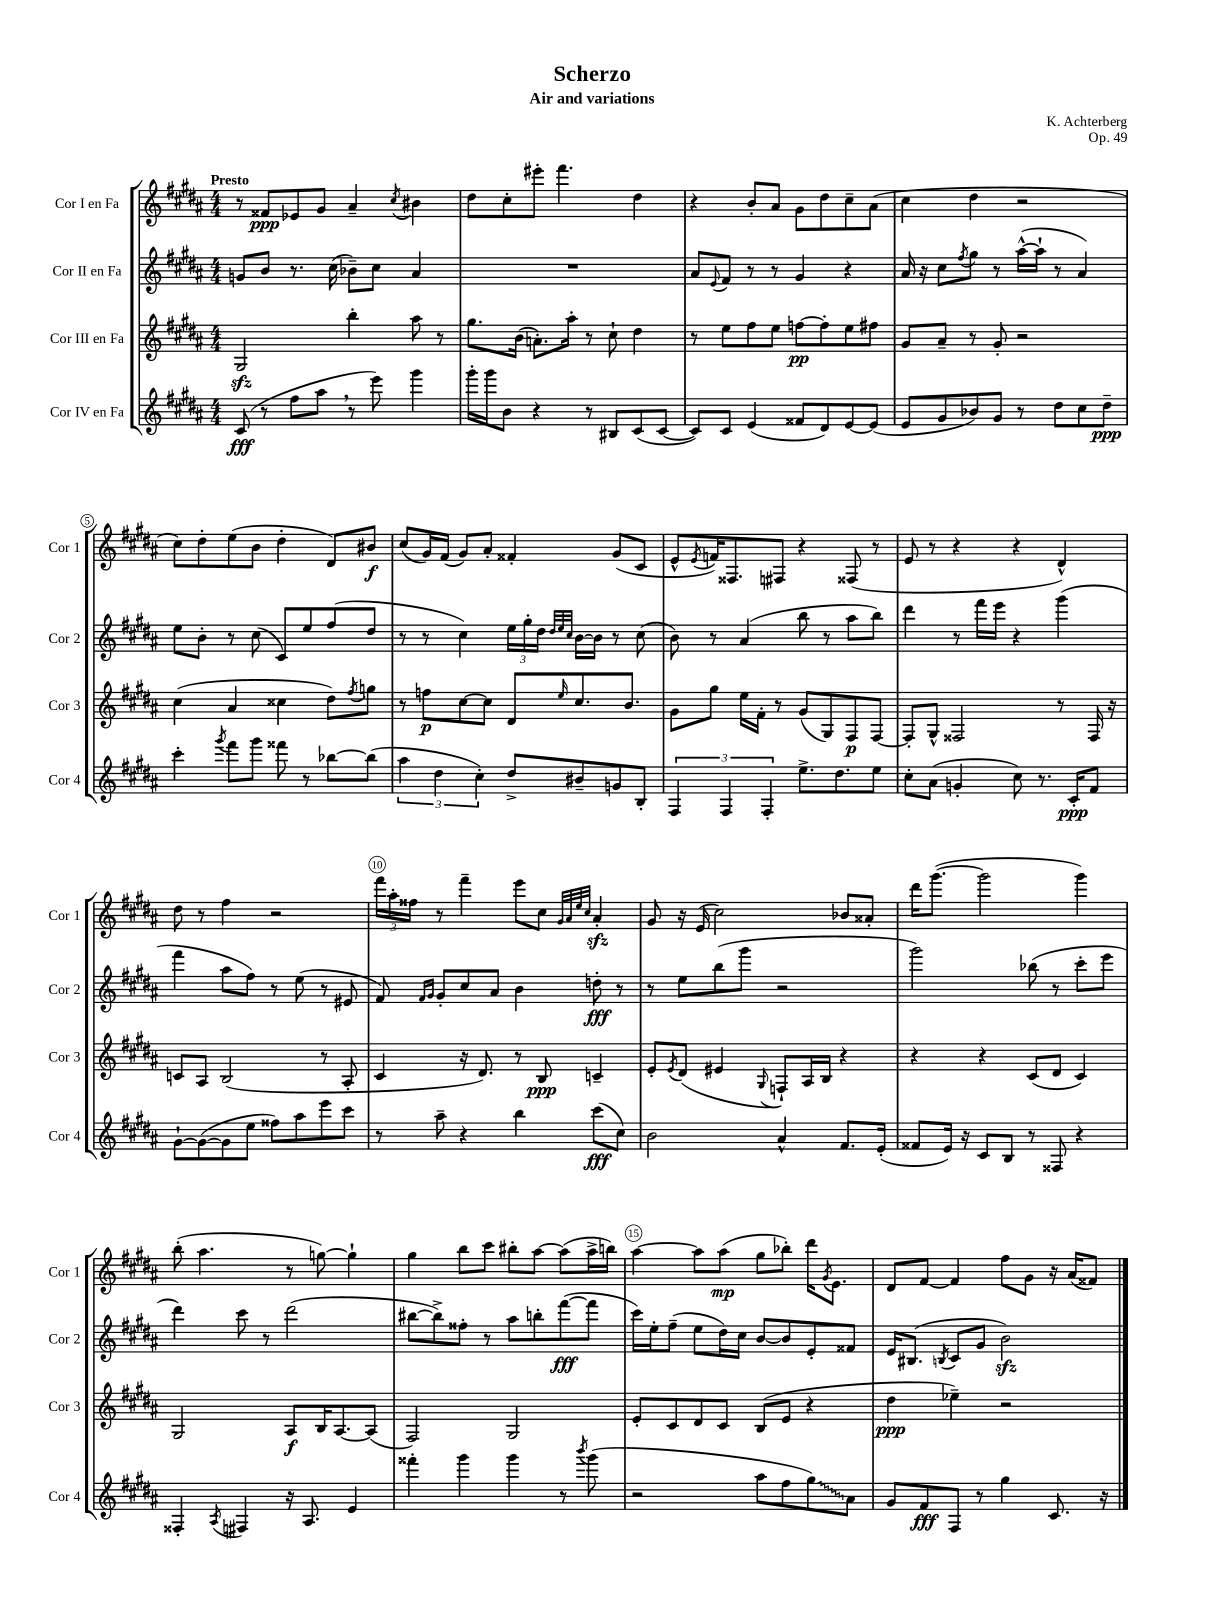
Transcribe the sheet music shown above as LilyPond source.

\header { title = "Scherzo" composer = "K. Achterberg" subtitle = "Air and variations" opus = "Op. 49" }
<<
\new StaffGroup <<
\new Staff = "s0" \with { instrumentName = "Cor I en Fa" shortInstrumentName = "Cor 1" } {
    \clef treble \key b \major \numericTimeSignature \time 4/4 \tempo "Presto"
    r8 fisis'8\ppp ees'8 gis'8 ais'4-- \acciaccatura { cis''8 } bis'4 |
    dis''8 cis''8-. eis'''8-. fis'''4. dis''4 |
    r4 b'8-. ais'8 gis'8 dis''8 cis''8-- ais'8( |
    cis''4 dis''4 r2 |
    cis''8) dis''8-. e''8( b'8 dis''4-. dis'8) bis'8\f |
    cis''8( gis'16) fis'16( gis'8) ais'8-. fisis'4-. gis'8( cis'8 |
    e'8-^ \acciaccatura { e'8 } f'16) fisis8. fis8 r4 fisis8( r8 |
    e'8 r8 r4 r4 dis'4-^) |
    dis''8 r8 fis''4 r2 |
    \tuplet 3/2 { fis'''16 ais''16-. fisis''16 } r8 fis'''4-- e'''8 cis''8 \grace { gis'32 ais'32 e''32 cis''32 } ais'4-.\sfz |
    gis'8 r16 e'16( cis''2) bes'8 aisis'8-. |
    dis'''16 gis'''8.~( gis'''2 gis'''4) |
    b''8-.( ais''4. r8 g''8~) g''4-! |
    gis''4 b''8 cis'''8 bis''8-. ais''8~ ais''8( ais''16-> b''16) |
    ais''4~ ais''8 ais''8\mp( gis''8 bes''8-.) dis'''16 \acciaccatura { gis'8 } e'8. |
    dis'8 fis'8~ fis'4 fis''8 gis'8 r16 ais'16( fisis'8) \bar "|." |
}
\new Staff = "s1" \with { instrumentName = "Cor II en Fa" shortInstrumentName = "Cor 2" } {
    \clef treble \key b \major \numericTimeSignature \time 4/4
    g'8 b'8 r8. cis''16( bes'8--) cis''8 ais'4 |
    R1 |
    ais'8 \appoggiatura { e'8 } fis'8 r8 r8 gis'4 r4 |
    ais'16 r16 cis''8 \acciaccatura { fis''8 } gis''8 r8 ais''16~-^( ais''16-! r8 ais'4) |
    e''8 b'8-. r8 cis''8( cis'8) e''8 fis''8( dis''8 |
    r8 r8 cis''4) \tuplet 3/2 { e''16 gis''16-. dis''16 } \grace { dis''32 e''32 cis''32 } b'16~ b'16 r8 cis''8( |
    b'8) r8 ais'4( b''8 r8 ais''8 b''8) |
    dis'''4 r8 fis'''16 e'''16 r4 gis'''4( |
    fis'''4 ais''8 fis''8) r8 e''8( r8 eis'8 |
    fis'8) \grace { fis'16 gis'16 } gis'8-. cis''8 ais'8 b'4 d''8-.\fff r8 |
    r8 e''8 b''8( gis'''8 r2 |
    gis'''2) bes''8( r8 cis'''8-. e'''8 |
    dis'''4) cis'''8 r8 dis'''2( |
    bis''8~ bis''8->) fisis''8-. r8 ais''8 b''8-. fis'''8~\fff( fis'''8 |
    cis'''16) e''16-. fis''8--( e''8 dis''16) cis''16 b'8~ b'8 e'8-. fisis'8 |
    e'16 bis8.( \acciaccatura { b8 } cis'8 gis'8 b'2\sfz) \bar "|." |
}
\new Staff = "s2" \with { instrumentName = "Cor III en Fa" shortInstrumentName = "Cor 3" } {
    \clef treble \key b \major \numericTimeSignature \time 4/4
    gis2\sfz b''4-. ais''8 r8 |
    gis''8. b'16( a'8.-.) ais''16-. r8 cis''8-! dis''4 |
    r8 e''8 fis''8 e''8 f''8~\pp f''8-. e''8 fis''8 |
    gis'8 ais'8-- r8 gis'8-. r2 |
    cis''4( ais'4 cisis''4 dis''8) \acciaccatura { fis''8 } g''8 |
    r8 f''8\p cis''8~ cis''8 dis'8 \grace { e''16 } cis''8. b'8. |
    gis'8 gis''8 e''16 fis'16-. r8 gis'8( gis8) fis8\p fis8~ |
    fis8-. gis8-^ fisis2 r8 fisis16 r16 |
    c'8 ais8 b2( r8 ais8-. |
    cis'4 r16 dis'8.) r8 b8\ppp c'4-- |
    e'8-. \acciaccatura { e'8 } dis'8( eis'4 \appoggiatura { gis8 } f8-!) ais16 b16 r4 |
    r4 r4 cis'8( dis'8 cis'4) |
    gis2 ais8\f b16 ais8.~ ais8( |
    fis2) gis2 |
    e'8-. cis'8 dis'8 cis'8 b8( e'8 r4 |
    dis''4\ppp ees''4--) r2 \bar "|." |
}
\new Staff = "s3" \with { instrumentName = "Cor IV en Fa" shortInstrumentName = "Cor 4" } {
    \clef treble \key b \major \numericTimeSignature \time 4/4
    cis'8\fff( r8 fis''8 ais''8 \breathe r8 e'''8) gis'''4 |
    gis'''16-. gis'''16 b'8 r4 r8 bis8 cis'8( cis'8~ |
    cis'8) cis'8 e'4( fisis'8 dis'8) e'8~ e'8( |
    e'8 gis'8 bes'8) gis'8 r8 dis''8 cis''8 dis''8--\ppp |
    cis'''4-. \acciaccatura { gis'''8 } fis'''8 gis'''8 fisis'''8 r8 bes''8~ bes''8( |
    \tuplet 3/2 { ais''4 dis''4 cis''4-.) } dis''8-> bis'8-- g'8 b8-. |
    \tuplet 3/2 { fis4 fis4 fis4-. } e''8.-> dis''8. e''8 |
    cis''8-. ais'8( g'4-. cis''8) r8. cis'16-.\ppp fis'8 |
    gis'8~-! gis'8~( gis'8 e''8 fisis''8) ais''8 e'''8 cis'''8 |
    r8 ais''8-- r4 b''4 cis'''8\fff( cis''8) |
    b'2 ais'4-^ fis'8. e'16-.( |
    fisis'8 e'16) r16 cis'8 b8 r8 fisis8 r4 |
    fisis4-. \acciaccatura { ais8 } fis4 r16 ais8. e'4 |
    fisis'''4-. gis'''4 gis'''4 r8 \acciaccatura { b'''8 } gis'''8( |
    r2 ais''8 fis''8 \once \override Glissando.style = #'zigzag gis''8\glissando) ais'8 |
    gis'8 fis'8\fff fis8 r8 gis''4 cis'8. r16 \bar "|." |
}
>>
>>
\layout { \context { \Score \override BarNumber.break-visibility = ##(#f #t #t) barNumberVisibility = #(every-nth-bar-number-visible 5) \override BarNumber.stencil = #(make-stencil-circler 0.1 0.3 ly:text-interface::print) } }
